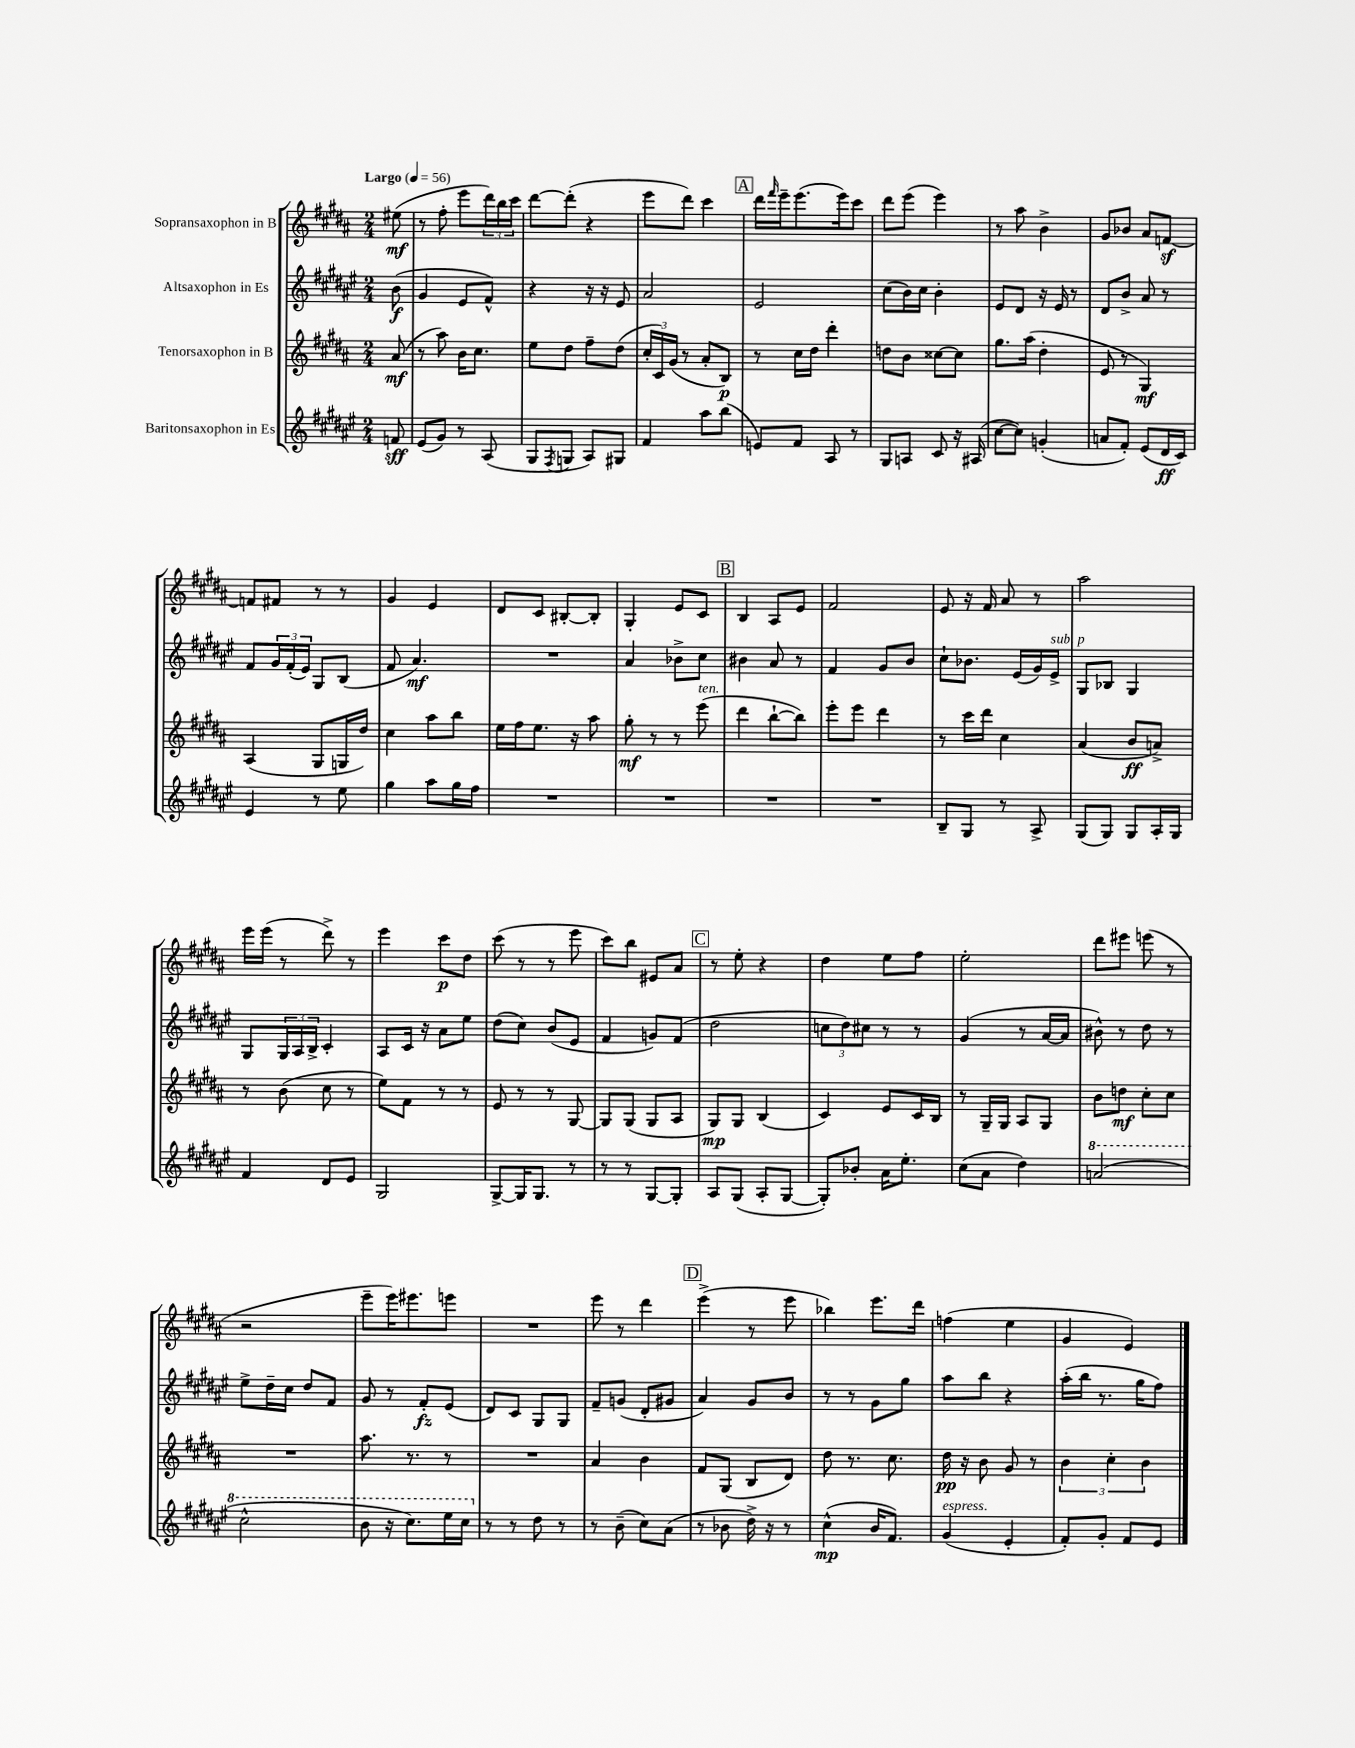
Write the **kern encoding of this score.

**kern	**kern	**kern	**kern
*staff4	*staff3	*staff2	*staff1
*clefG2	*clefG2	*clefG2	*clefG2
*k[f#c#g#d#a#e#]	*k[f#c#g#d#a#]	*k[f#c#g#d#a#e#]	*k[f#c#g#d#a#]
*M2/4	*M2/4	*M2/4	*M2/4
*MM56	*MM56	*MM56	*MM56
8f	(8a#	(8b	(8ee#
=	=	=	=
(8e#	8r	4g#	8r
8g#)	8aa#)	.	8ff#'
8r	16b	8e#	8eee
.	8.cc#	.	.
(8A#	.	8f#^^)	24ddd#)
.	.	.	24bb
.	.	.	24ccc#
=	=	=	=
8G#	8ee	4r	[8ddd#
8qF#	.	.	.
8G	8dd#	.	(8ddd#']
8A#)	8ff#~	16r	4r
.	.	16r	.
8G#	(8dd#	8e#	.
=	=	=	=
4f#	24cc#'	2a#	8eee
.	24c#)	.	.
.	(24g#	.	.
.	8r	.	8ddd#)
8aa#	8a#'	.	4ccc#
(8bb	8B)	.	.
=	=	=	=
8e)	8r	2e#	16ddd#
.	.	.	16qqfff#
.	.	.	16eee~
8f#	16cc#	.	(8.eee
.	16dd#	.	.
8A#	4ddd#'	.	.
.	.	.	16eee)
8r	.	.	8ccc#
=	=	=	=
8G#	8dd	(8cc#	8ddd#
8A	8b	16b)	(8eee
.	.	16cc#	.
8c#	[8cc##	4b'	4eee)
16r	8cc##]	.	.
(16A#	.	.	.
=	=	=	=
[8cc#	8.gg#	8e#	8r
8cc#])	.	8d#	8aa#
.	(16aa#	.	.
(4g'	4dd#'	16r	4b^
.	.	16e#	.
.	.	8r	.
=	=	=	=
8a	8e	8d#	8g#
8f#')	8r	8b^	8b-
(8e#	4G#)	8a#	8a#
16d#	.	8r	[8f
16c#)	.	.	.
=	=	=	=
4e#	(4A#	8f#	8f]
.	.	24g#	8f#
.	.	(24f#'	.
.	.	24e#)	.
8r	8G#	8G#	8r
8ee#	16G	(8B	8r
.	16dd#)	.	.
=	=	=	=
4gg#	4cc#	8f#	4g#
.	.	4.a#)	.
8aa#	8aa#	.	4e
16gg#	8bb	.	.
16ff#	.	.	.
=	=	=	=
2r	16ee	2r	8d#
.	16ff#	.	.
.	8.ee	.	8c#
.	.	.	[8B#'
.	16r	.	.
.	8aa#	.	8B#']
=	=	=	=
2r	8gg#'	4a#	4G#'
.	8r	.	.
.	8r	8b-^	8e
.	(8eee	8cc#	8c#
=	=	=	=
2r	4ddd#	4b#	4B
.	[8bb`	8a#	8A#
.	8bb])	8r	8e
=	=	=	=
2r	8eee'	4f#	2f#
.	8eee	.	.
.	4ddd#	8g#	.
.	.	8b	.
=	=	=	=
8B~	8r	8cc#`	8e
8G#	16ccc#	8.b-	16r
.	16ddd#	.	16f#
8r	4cc#	.	8a#
.	.	(16e#	.
8A#^	.	16g#)	8r
.	.	16e#^	.
=	=	=	=
(8G#	(4a#	8G#	2aa#
8G#)	.	8B-	.
8G#	8b	4G#	.
16A#'	8a^)	.	.
16G#	.	.	.
=	=	=	=
4f#	8r	8G#	16eee
.	.	.	(16eee
.	(8b	24G#	8r
.	.	24A#	.
.	.	24B^	.
8d#	8cc#	4c#'	8ddd#^)
8e#	8r	.	8r
=	=	=	=
2G#	8ee)	8A#	4eee
.	8f#	16c#	.
.	.	16r	.
.	8r	8a#	8ccc#
.	8r	8ee#	8dd#
=	=	=	=
[8G#^	8e	(8dd#	(8ccc#
16G#]	8r	8cc#)	8r
8.G#	.	.	.
.	8r	(8b	8r
8r	[8G#	8e#	8eee
=	=	=	=
8r	8G#]	4f#	8ccc#)
8r	(8G#	.	8bb
[8G#	8G#	8g)	8e#
8G#']	8A#	(8f#	8a#
=	=	=	=
8A#	8G#)	2dd#	8r
(8G#	8G#	.	8ee'
8A#'	(4B	.	4r
[8G#	.	.	.
=	=	=	=
8G#'])	4c#)	12cc	4dd#
.	.	12dd#)	.
8b-'	.	.	.
.	.	12cc#	.
16a#	8e	8r	8ee
8.ee#'	.	.	.
.	16c#	8r	8ff#
.	16B	.	.
=	=	=	=
(8cc#	8r	(4g#	2ee'
8a#	16G#~	.	.
.	16G#	.	.
4dd#)	8A#	8r	.
.	8G#	[16a#	.
.	.	16a#]	.
=	=	=	=
(2aa	8b	8b#^^)	8ddd#
.	8dd	8r	8eee#
.	8cc#'	8dd#	(8eee
.	8cc#	8r	8r
=	=	=	=
2ccc#^^	2r	8ee#^	2r
.	.	16dd#~	.
.	.	16cc#	.
.	.	8dd#	.
.	.	8f#	.
=	=	=	=
8bb	8.aa#	8g#	8eee~
16r	.	8r	16eee)
8.ccc#)	8.r	.	8.eee#
.	.	8f#'	.
16eee#	8r	(8e#	8eee
16ccc#	.	.	.
=	=	=	=
8r	2r	8d#)	2r
8r	.	8c#	.
8dd#	.	8G#	.
8r	.	8G#	.
=	=	=	=
8r	4a#	8f#~	8eee
(8b~	.	(8g	8r
8cc#)	4b	8d#'	4ddd#
(8a#	.	8g#	.
=	=	=	=
8r	8f#	4a#)	(4eee^
8b-	(8G#	.	.
16dd#^)	8B	8g#	8r
16r	.	.	.
8r	8d#)	8b	8eee
=	=	=	=
(4cc#^^	8dd#	8r	4bb-)
.	8.r	8r	.
16b	.	8g#	8.eee
8.f#)	8.cc#	.	.
.	.	8gg#	.
.	.	.	16ddd#
=	=	=	=
(4g#	16dd#	8aa#	(4ff
.	16r	.	.
.	8b	8bb	.
4e#'	8g#	4r	4ee
.	8r	.	.
=	=	=	=
8f#')	6b	(16aa#'	4g#
.	.	16bb	.
8g#'	.	8.r	.
.	6cc#'	.	.
8f#	.	.	4e)
.	.	16gg#	.
.	6b	.	.
8e#	.	8ff#)	.
==	==	==	==
*-	*-	*-	*-
